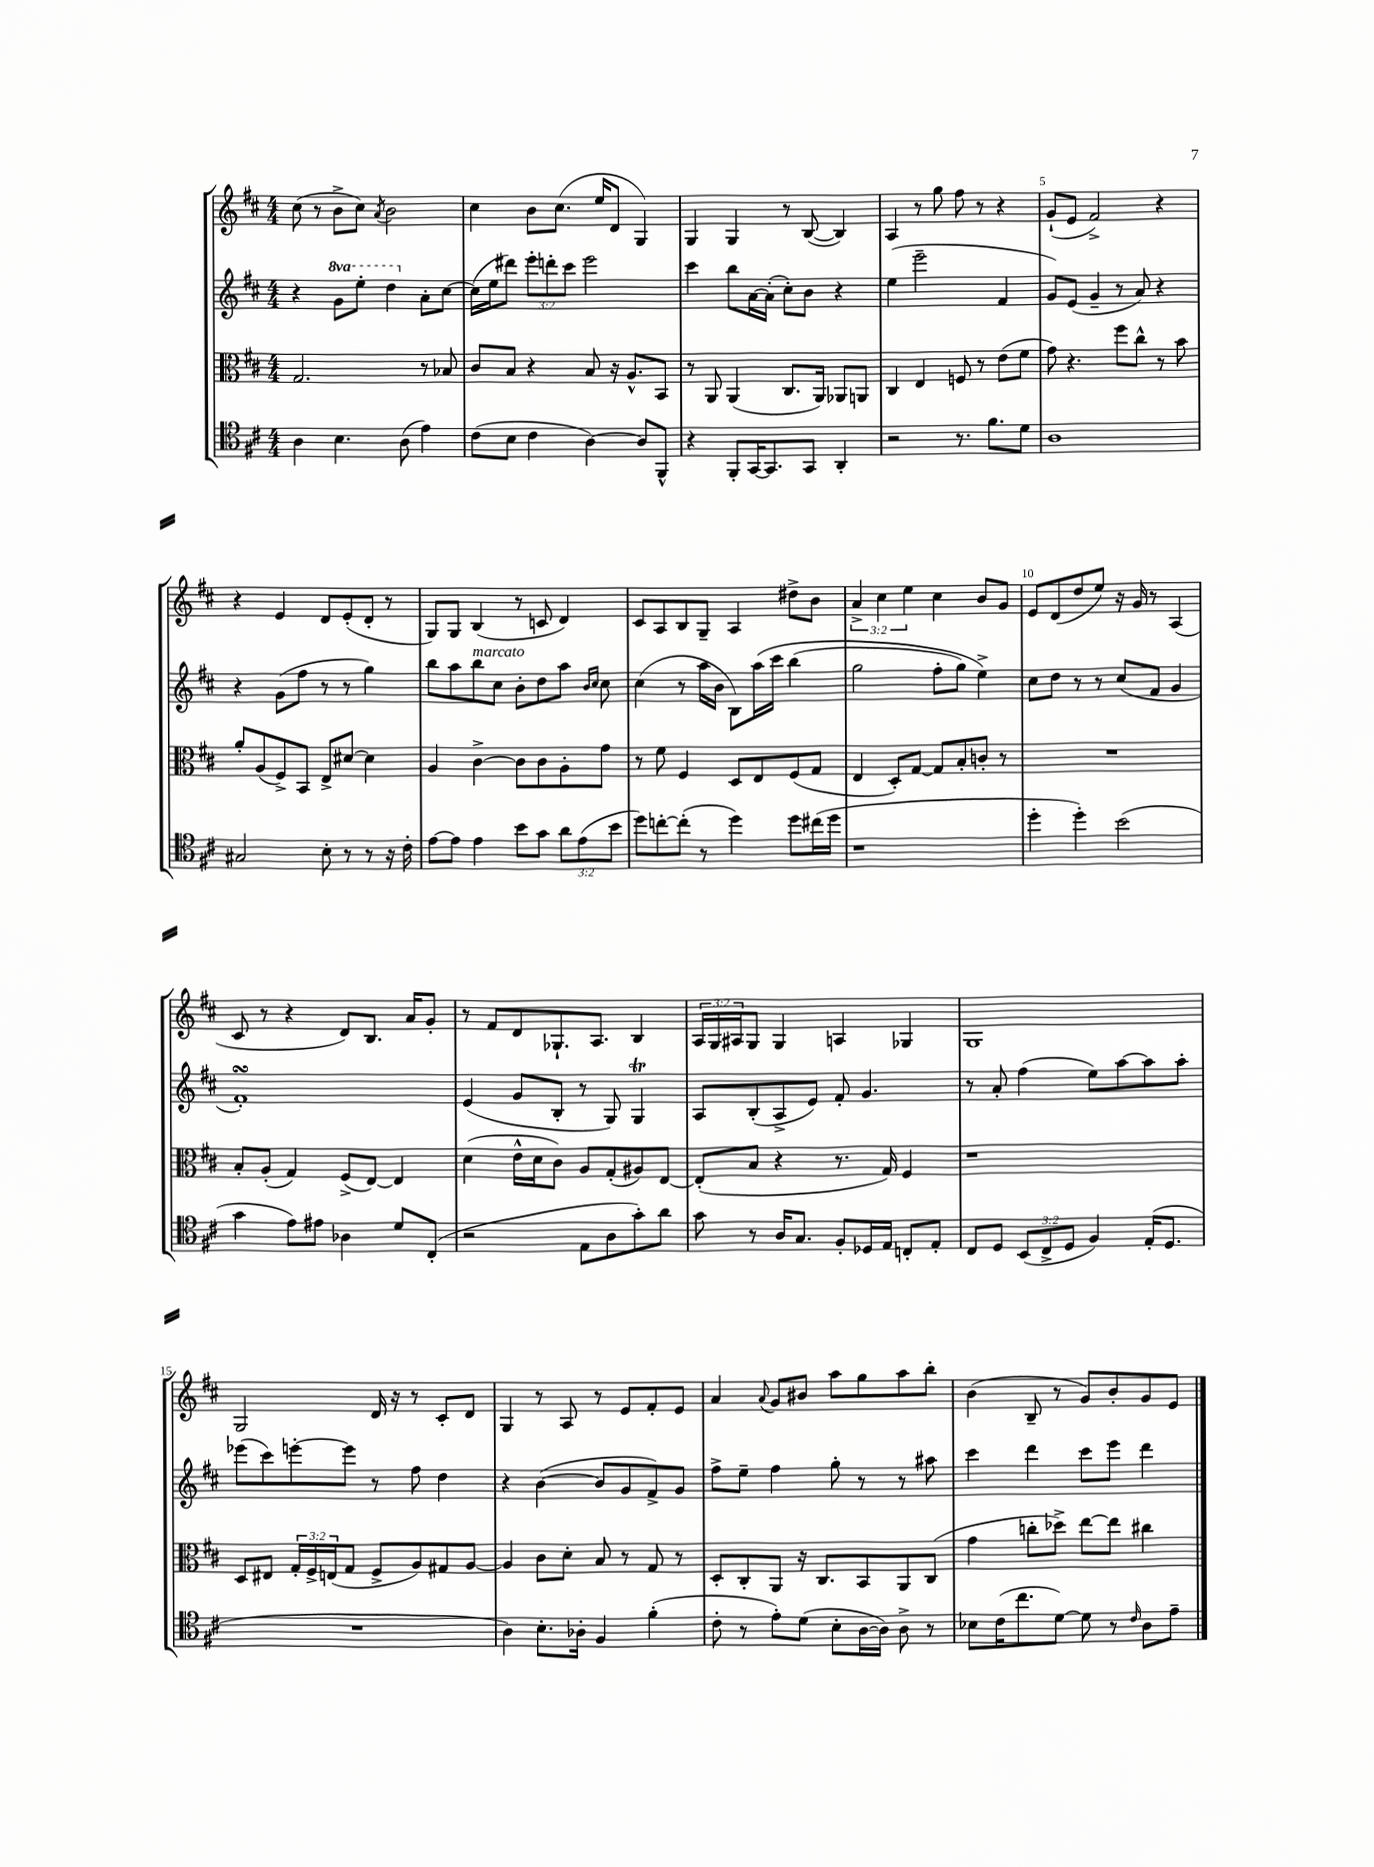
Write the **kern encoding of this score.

**kern	**kern	**kern	**kern
*staff4	*staff3	*staff2	*staff1
*clefC4	*clefC3	*clefG2	*clefG2
*k[f#c#]	*k[f#c#]	*k[f#c#]	*k[f#c#]
*M4/4	*M4/4	*M4/4	*M4/4
4A	2.G	4r	(8cc#
.	.	.	8r
4.B	.	8gg	8b^
.	.	8eee'	8cc#)
.	.	.	8qa
.	.	4ddd	2b
(8A	.	.	.
4e)	8r	8a'	.
.	8B-	[8cc#	.
=	=	=	=
(8c#	8c#	(16cc#]	4cc#
.	.	16ee	.
8B	8B	8ddd#)	.
4c#	4r	12eee'	8b
.	.	12ddd'	.
.	.	.	(8.cc#
.	.	12ccc#	.
[4A)	8B	2eee	.
.	.	.	16ee
.	16r	.	8d
.	8.A^^	.	.
8A]	.	.	4G)
8FF#^^	8BB	.	.
=	=	=	=
4r	8r	4ccc#	4G
.	8AA	.	.
8FF#'	(4AA	8bb	4G
[16GG	.	[16a	.
8.GG]	.	(16a']	.
.	8.C#	8cc#')	8r
8GG	.	8b	([8B
.	16AA)	.	.
4AA'	8AA-	4r	4B])
.	8AA	.	.
=	=	=	=
2r	4C#	(4ee	4A
.	4E	2eee~	8r
.	.	.	8gg
8.r	8F	.	8ff#
.	8r	.	8r
8.f#	.	.	.
.	(8e	4f#	4r
8d	8f#	.	.
=	=	=	=
1A	8g)	8g)	(8g`
.	4.r	(8e	8e
.	.	4g~	2f#^)
.	8ff#	8r	.
.	8cc#^^	8a)	.
.	8r	4r	4r
.	8b	.	.
=	=	=	=
2G#	8a'	4r	4r
.	(8A	.	.
.	8F#^)	(8g	4e
.	8BB	8ff#	.
8B'	8E^	8r	8d
8r	[8d#	8r	(8e'
8r	4d#]	4gg)	8d'
16r	.	.	8r
16c#'	.	.	.
=	=	=	=
[8e	4A	8bb	8G)
8e]	.	8aa	8G
4e	[4c#^	8bb	(4B
.	.	8cc#	.
8b	8c#]	8b'	8r
8g	8c#	8dd	8c
12a	8A'	8aa	4d)
(12e	.	.	.
.	.	16qqb	.
.	.	16qqcc#	.
.	8g	8cc#	.
12b	.	.	.
=	=	=	=
8dd)	8r	(4cc#	8c#
[8cc'	8f#	.	8A
(8cc']	4F#	8r	8B
8r	.	16aa	8G~
.	.	16b	.
4dd)	8D	8B)	4A
.	8E	&(16aa	.
.	.	16ccc#	.
8dd	(8F#	(4bb	8dd#^
(16cc#	8G	.	8b
16dd	.	.	.
=	=	=	=
1r	4E	2gg	6a^
.	.	.	6cc#
.	8D')	.	.
.	.	.	6ee
.	[8G	.	.
.	8G]	8ff#'	4cc#
.	8B'	8gg)	.
.	8c'	4ee^&)	8b
.	8r	.	8g
=	=	=	=
4dd'	1r	8cc#	8e
.	.	8dd	(8d
4dd')	.	8r	8dd
.	.	8r	8ee)
(2b	.	(8cc#	16r
.	.	.	16g
.	.	8f#	8r
.	.	4g	(4A
=	=	=	=
4g	8B'	1f#')	8c#
.	(8A'	.	8r
8e)	4G)	.	4r
8e#	.	.	.
4A-	(8F#^	.	8d)
.	[8E)	.	8.B
8d	4E]	.	.
.	.	.	16a
(8C#'	.	.	8g'
=	=	=	=
2r	(4d	(4e	8r
.	.	.	8f#
.	16e^^	8g	8d
.	16d	.	.
.	8c#)	8B'	8.G-`
8E	8A	8r	.
.	.	.	8.A
8A	(8G'	8G)	.
8g')	8A#)	4G	4B
8a	[8E	.	.
=	=	=	=
8g	(8E']	8A	24A
.	.	.	24G
.	.	.	24A#
8r	8B	(8B'	8G
16A	4r	8A^	4G
8.G	.	.	.
.	.	8e)	.
8F#'	8.r	8f#'	4A
16D-	.	4.g	.
16E	16G)	.	.
8C'	4F#	.	4G-
8E'	.	.	.
=	=	=	=
8C#	1r	8r	1G
8D	.	8a'	.
(12BB	.	(4ff#	.
12C#^	.	.	.
12D	.	.	.
4F#)	.	8ee)	.
.	.	[8aa	.
(16E'	.	8aa]	.
8.D	.	.	.
.	.	8aa'	.
=	=	=	=
1r	8D	(8eee-	2G
.	8E#	8ccc#)	.
.	24G'	[8eee'	.
.	24F#^	.	.
.	(24E	.	.
.	8G	8eee]	.
.	8F#^	8r	16d
.	.	.	16r
.	8A)	8ff#	8r
.	8G#	4dd	8c#'
.	[8A	.	8d
=	=	=	=
4A)	4A]	4r	4G
8.B'	8c#	([4b	8r
.	8d'	.	8A
16A-'	.	.	.
4F#	8B	8b]	8r
.	8r	8g	8e
(4f#'	8G	8f#^)	8f#'
.	8r	8g	8e
=	=	=	=
8c#'	8D'	8ff#^	4a
8r	8C#'	8ee~	.
.	.	.	8qqa
8e')	8AA	4ff#	8g
(8d	16r	.	8b#
.	8.C#	.	.
8B'	.	8gg'	8aa
[16A	8BB	8r	8gg
16A])	.	.	.
8A^	8AA	8r	8aa
8r	(8C#	8aa#	8bb'
=	=	=	=
8B-	4g	4ccc#	(4b
(16c#	.	.	.
8.cc#	.	.	.
.	8cc'	4ddd	8B~
[8d)	8dd-^)	.	8r
8d]	[8ee	8ccc#	8g)
8r	8ee]	8eee	8b'
16qqc#	.	.	.
8A	4cc#	4ddd	8g
8e~	.	.	8e
==	==	==	==
*-	*-	*-	*-
